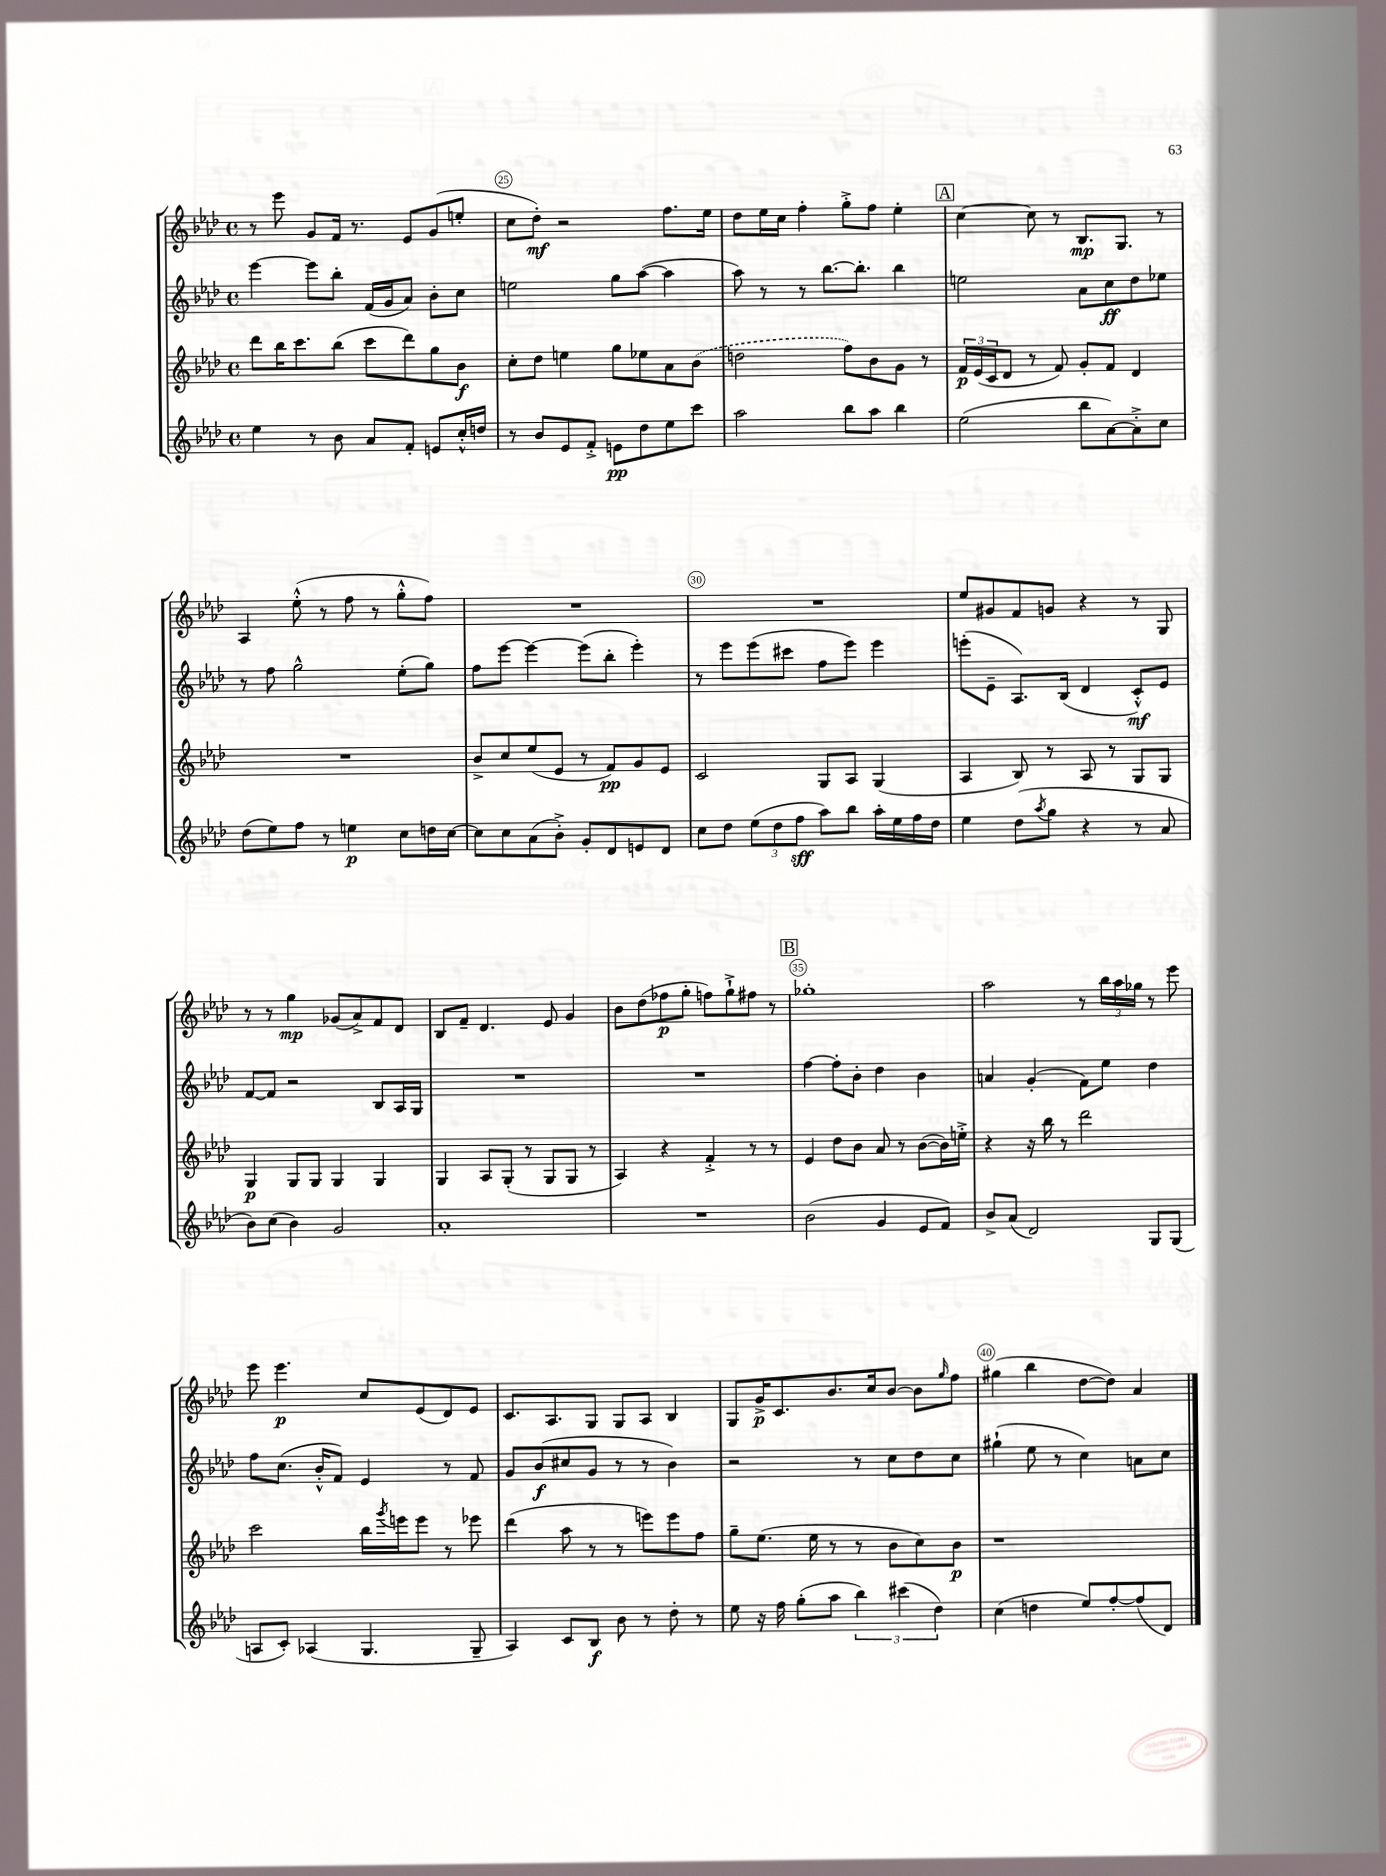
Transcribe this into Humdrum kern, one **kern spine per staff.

**kern	**kern	**kern	**kern
*staff4	*staff3	*staff2	*staff1
*clefG2	*clefG2	*clefG2	*clefG2
*k[b-e-a-d-]	*k[b-e-a-d-]	*k[b-e-a-d-]	*k[b-e-a-d-]
*M4/4	*M4/4	*M4/4	*M4/4
*met(c)	*met(c)	*met(c)	*met(c)
4ee-\	8ddd-\L	[4eee-\	8r
.	16bb-\K	.	8eee-\
.	8.ccc\	.	.
8r	.	8eee-\]L	8g/L
8b-\	(8bb-\J	8bb-'\J	16f/Jk
.	.	.	8.r
8a-/L	8ccc\L	(16f/LL	.
.	.	16g/J	.
8f'/J	8ddd-\)	8a-/J)	8e-/L
8e/L	8gg\	8b-'\L	(8g/
16cc'^^/L	8b-\J	8cc\J	8ee'/J
16dd/JJ	.	.	.
=	=	=	=
8r	8cc'\L	2ee\	8cc\L
8b-/L	8dd-\J	.	8dd-'\J)
8e-/	4ee\	.	2r
8f'^/J	.	.	.
8e\L	8gg\L	8gg\L	.
8dd-\	8ee-\	([8aa-\J	.
8ee-\	8a-\	4aa-\]	8.ff\L
8ccc\J	(8b-\J	.	.
.	.	.	16ee-\Jk
=	=	=	=
2aa-\	2dd\	8aa-\)	8dd-\L
.	.	8r	16ee-\L
.	.	.	16cc\JJ
.	.	8r	4ff'\
.	.	[8.bb-\L	.
8bb-\L	8ff\L)	.	8gg'^\L
.	.	8.bb-'\]J	.
8aa-\J	8b-\	.	8ff\J
4bb-\	8g\J	4bb-\	4ee-'\
.	8r	.	.
=	=	=	=
(2ee-\	24f/LL	2ee\	[4cc\
.	(24e-/	.	.
.	24c/J	.	.
.	8d-/J	.	.
.	8r	.	8cc\]
.	8f/)	.	8r
8bb-\L	8g'/L	8a-\L	8.B-/L
[8a-\)	8f/J	8cc\	.
.	.	.	8.G/J
8a-'^\]	4d-/	8dd-\	.
8cc\J	.	8ee-\J	8r
=	=	=	=
(8dd-\L	1r	8r	4A-/
8ee-\)	.	8ff\	.
8ff\J	.	2gg^^\	(8ee-'^^\
8r	.	.	8r
4ee\	.	.	8ff\
.	.	.	8r
8cc\L	.	(8ee-'\L	8gg'^^\L
16dd\L	.	8gg\J)	8ff\J)
[16cc\JJ	.	.	.
=	=	=	=
8cc\]L	8b-^/L	8ff\L	1r
8cc\	8cc/	[8eee-\J	.
(8a-\	(8ee-/	4eee-\_	.
8b-'^\J)	8e-/J	.	.
8g'/L	8r	(8eee-\]L	.
8d-/	8f/L)	8bb-'\J	.
8e/	8g/	4eee-'\)	.
8d-/J	8e-/J	.	.
=	=	=	=
8cc\L	2c/	8r	1r
8dd-\J	.	8eee-\L	.
(12ee-\L	.	(8eee-\	.
12dd-\	.	.	.
.	.	8ccc#\J	.
12ff\J	.	.	.
8aa-\L)	8G/L	8ff\L	.
8bb-\J	8A-/J	8eee-\J)	.
16aa-'\LL	(4G/	4eee-\	.
16ee-\	.	.	.
16ff\	.	.	.
16dd-\JJ	.	.	.
=	=	=	=
4ee-\	4A-/	(8eee'\L	8ee-/L
.	.	8e-~\J	8g#/
(8dd-\L	8B-/)	8.A-/L)	8f/
8qaa-/	.	.	.
8gg\J	8r	.	8g/J
.	.	(16B-/Jk	.
4r	8A-/	4d-/	4r
.	8r	.	.
8r	8G/L	8c'^^/L)	8r
8a-/	8G/J	8e-/J	8G/
=	=	=	=
8b-\L)	4G/	[8f/L	8r
(8cc\J	.	8f/]J	8r
4b-\)	8G/L	2r	4gg\
.	8G/J	.	.
2g/	4G/	.	(8g-/L
.	.	.	8a-^/)
.	4G/	8B-/L	8f/
.	.	16A-/L	8d-/J
.	.	16G/JJ	.
=	=	=	=
1a-'	4G/	1r	8B-/L
.	.	.	8f~/J
.	8A-/L	.	4.d-/
.	(8G'/J	.	.
.	8r	.	.
.	8G/L	.	8e-/
.	8G/J	.	4g/
.	8r	.	.
=	=	=	=
1r	4A-/)	1r	8b-\L
.	.	.	(8dd-\
.	4r	.	8ff-\
.	.	.	8gg'\J
.	4f'^/	.	8ff\L)
.	.	.	8gg`^\
.	8r	.	8ff#\J
.	8r	.	8r
=	=	=	=
(2b-\	4e-/	[4ff\	1gg-'
.	8dd-\L	8ff'\]L	.
.	8b-\J	8b-'\J	.
4g/	8a-/	4dd-\	.
.	8r	.	.
8e-/L	([8b-\L	4b-\	.
8f/J)	16b-\]L)	.	.
.	16ee'^\JJ	.	.
=	=	=	=
8b-^/L	4r	4a/	2aa-\
(8a-/J	.	.	.
2d-/)	16r	(4g'/	.
.	16bb-\	.	.
.	8r	.	.
.	2ddd-\	8f\L)	8r
.	.	8ee-\J	24bb-\LL
.	.	.	24aa-\
.	.	.	24gg-\JJ
8G/L	.	4dd-\	8r
(8G/J	.	.	8eee-\
=	=	=	=
8A/L	2ccc\	8ff\L	8eee-\
8c'/J)	.	(8.cc\J	4.eee-\
(4A-/	.	.	.
.	.	16b-'^^/LK	.
.	.	8f/J)	.
4.G/	16bb-\LL	4e-/	8cc/L
.	8qggg/	.	.
.	16eee\J	.	.
.	8eee\J	.	(8e-/
.	8r	8r	8d-/)
8G~/	8eee-\	8f/	8e-/J
=	=	=	=
4A-/)	(4ddd-\	8g/L	8.c/L
.	.	(8b-/	.
.	.	.	8.A-/
8c/L	8aa-\	8cc#/	.
8B-/J	8r	8g/J	8G/J
8b-\	8r	8r	8G/L
8r	8eee\L)	8r	8A-/J
8dd-'\	8eee\	4b-\)	4B-/
8r	8ff\J	.	.
=	=	=	=
8ee-\	8gg~\L	2r	8G/L
16r	(8.ee-\J	.	16g^/K
16ff\	.	.	8.c/
(8gg'\L	.	.	.
.	16ee-\	.	.
8aa-\J	8r	.	8.b-/
6bb-\)	8r	8r	.
.	.	.	16cc/k
.	8b-\L	8cc\L	[8b-/J
(6ccc#\	.	.	.
.	8cc\)	8dd-\	8b-\]L
6dd-\)	.	.	.
.	.	.	16qqgg/
.	8b-\J	8cc\J	8ff\J
=	=	=	=
(4cc\	1r	(4gg#`\	(4gg#\
4dd\	.	8ee-\	4bb-\
.	.	8r	.
8ee-/L)	.	4cc\)	[8dd-\L
[8ff'/	.	.	8dd-\]J)
(8ff/]	.	8a\L	4a-/
8d-/J)	.	8cc\J	.
==	==	==	==
*-	*-	*-	*-
